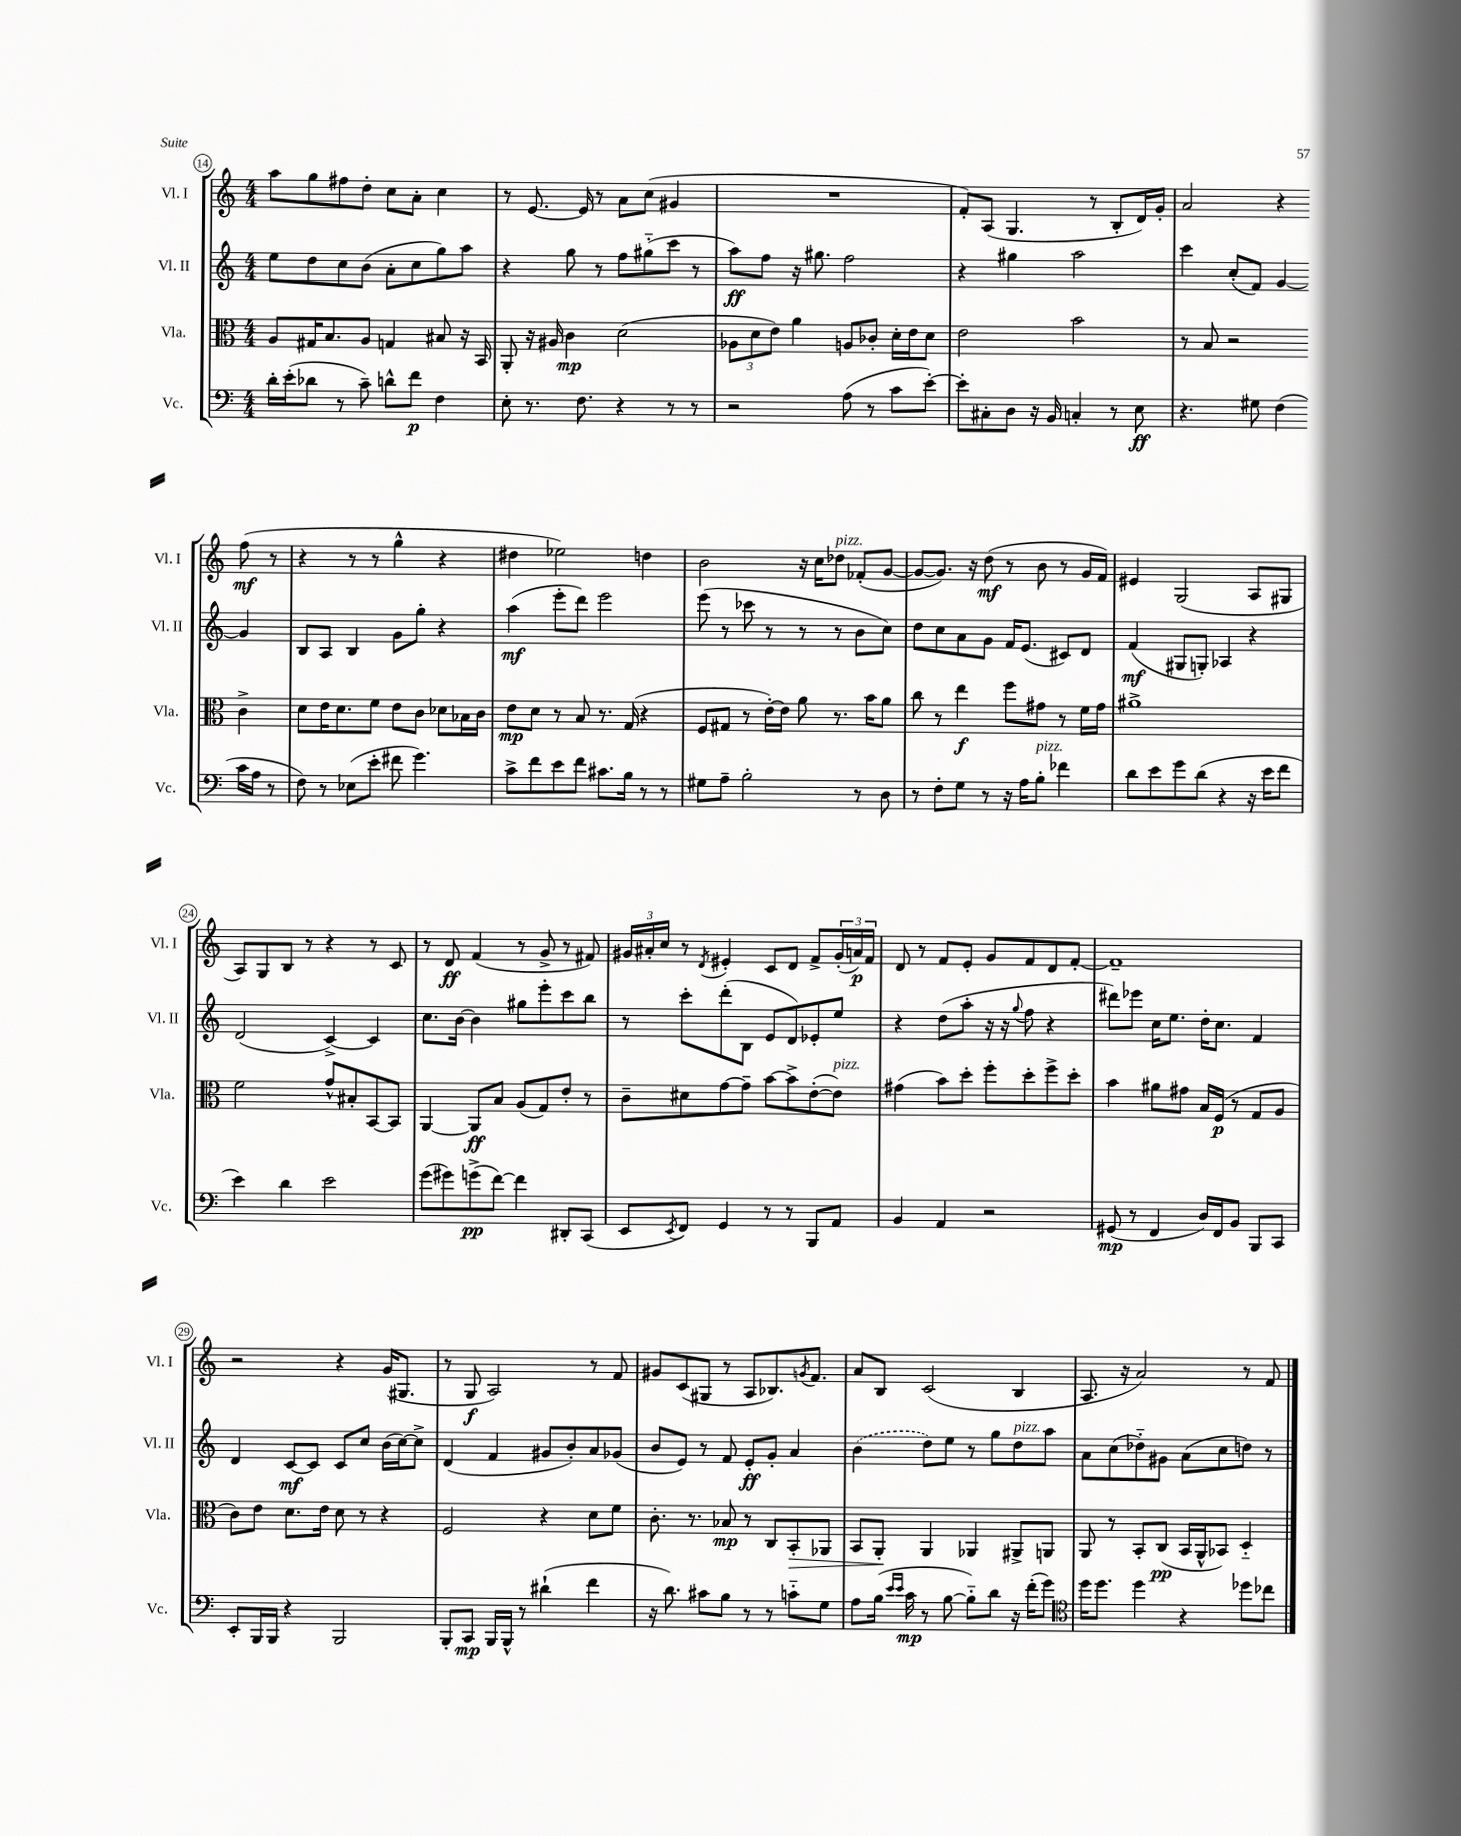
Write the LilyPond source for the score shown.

<<
\new StaffGroup <<
\new Staff = "s0" \with { instrumentName = "Vl. I" shortInstrumentName = "Vl. I" } {
    \clef treble \key c \major \numericTimeSignature \time 4/4
    a''8 g''8 fis''8 d''8-. c''8 a'8-. c''4 |
    r8 e'8.~ e'16 r8 a'8 c''8( gis'4 |
    R1 |
    f'8-.) a8( g4. r8 b8-. d'16) g'16-. |
    a'2 r4 f''8\mf( r8 |
    r4 r8 r8 g''4-^ r4 |
    dis''4 ees''2) d''4 |
    b'2 r16 c''16 des''8^\markup { \italic "pizz." } fes'8-.( g'8~ |
    g'8~ g'8.) r16 d''8\mf( r8 b'8 r8 g'16 f'16) |
    eis'4 g2( a8 gis8 |
    a8) g8 b8 r8 r4 r8 c'8 |
    r8 d'8\ff f'4( r8 g'8-> r8 fis'8) |
    \tuplet 3/2 { gis'16 ais'16-. c''16 } r8 \acciaccatura { d'8 } eis'4-. c'8 d'8 f'8-> \tuplet 3/2 { gis'16-.( a'16\p) f'16 } |
    d'8 r8 f'8 e'8-. g'8 f'8 d'8 f'8~-. |
    f'1-- |
    r2 r4 g'16( gis8. |
    r8 g8\f a2) r8 f'8 |
    gis'8 c'8( gis8 r8 a8 bes8.) \acciaccatura { g'8 } f'8. |
    a'8 b8 c'2( b4 |
    a8. r16 a'2) r8 f'8 \bar "|." |
}
\new Staff = "s1" \with { instrumentName = "Vl. II" shortInstrumentName = "Vl. II" } {
    \clef treble \key c \major \numericTimeSignature \time 4/4
    e''8 d''8 c''8 b'8( a'8-. c''8 g''8) a''8 |
    r4 g''8 r8 f''8 gis''8-_( c'''8 r8 |
    a''8\ff) f''8 r16 gis''8. f''2 |
    r4 gis''4 a''2 |
    c'''4 c''8-.( f'8) g'4~ g'4 |
    b8 a8 b4 g'8 g''8-. r4 |
    a''4\mf( e'''8-. d'''8) e'''2 |
    e'''8( r8 ces'''8 r8 r8 r8 b'8 c''8) |
    d''8 c''8 a'8 g'8 f'16 e'8.( cis'8) d'8 |
    f'4\mf( gis8 g8-.) aes4 r4 |
    d'2( c'4~->) c'4 |
    c''8. b'16~ b'4 gis''8 e'''8-. c'''8 b''8 |
    r8 c'''8-. d'''8-.( b8 e'8 d'8) ees'8-. e''8 |
    r4 d''8( a''8-. r16 r16 \appoggiatura { g''8 } f''8 r4 |
    dis'''8) ees'''8 c''16 e''8. d''16-. c''8. f'4 |
    d'4 c'8~\mf c'8 c'8 c''8 b'16( c''16~) c''8-> |
    d'4( f'4 gis'8 b'8-.) a'8 ges'8( |
    b'8 e'8) r8 f'8 e'8-.\ff g'8-. a'4 |
    \once \slurDashed b'4( d''8) e''8 r8 g''8 d''8^\markup { \italic "pizz." } a''8 |
    a'8 c''8( des''8-_) gis'8 a'8( c''8 d''8) r8 \bar "|." |
}
\new Staff = "s2" \with { instrumentName = "Vla." shortInstrumentName = "Vla." } {
    \clef alto \key c \major \numericTimeSignature \time 4/4
    a8 gis16 b8. a8 g4 bis8 r16 b,16 |
    a,8-. r16 ais16 c'4\mp d'2( |
    \tuplet 3/2 { aes8 d'8 e'8) } a'4 a8 ces'8-. d'16-. e'16 d'8 |
    e'2 b'2 |
    r8 b8 r2 c'4-> |
    d'8 e'16 d'8. f'8 e'8 c'8 des'8 bes16 c'16 |
    e'8\mp d'8 r8 b8 r8. g16( r4 |
    f8 gis8 r8 e'16~-.) e'16 a'8 r8. b'16 a'8 |
    c''8 r8 e''4\f f''8 gis'8 r8 f'16 gis'16 |
    ais'1-> |
    f'2 g'8-^ bis8-. b,8~ b,8 |
    a,4~ a,8\ff b8 a8( g8) e'8-. r8 |
    c'8-- dis'8 g'8~ g'8-- b'8~ b'8-> e'8~-.( e'8^\markup { \italic "pizz." }) |
    gis'4( b'8) d''8-. f''8-. d''8-. f''8-> d''8-. |
    b'4 ais'8 gis'8 b16 f16\p( r8 g8 a8 |
    c'8) e'8 d'8. e'16 d'8 r8 r4 |
    f2 r4 d'8 f'8 |
    c'8.-. r8. bes8\mp r8 c8 b,8-.\> aes,8 |
    b,8 a,8-.\! a,4 aes,4 ais,8-> a,8 |
    a,8 r8 b,8-. c8\pp( b,16 a,16-^ bes,8) d4-_ \bar "|." |
}
\new Staff = "s3" \with { instrumentName = "Vc." shortInstrumentName = "Vc." } {
    \clef bass \key c \major \numericTimeSignature \time 4/4
    d'16-. e'16-.( des'8 r8 c'8--) d'8-^ f'8\p f4 |
    e8-. r8. f8. r4 r8 r8 |
    r2 a8( r8 c'8 e'8~-.) |
    e'8-. cis8-. d8 r16 b,16 c4-. r8 e8\ff |
    r4. gis8 f4( c'16 a16 r8 |
    f8) r8 ees8( e'8-. fis'8 g'4.) |
    c'8-> f'8 e'8 f'8 cis'8. b16 r8 r8 |
    gis8 a8-- b2-. r8 d8 |
    r8 f8-. g8 r8 r16 a16 b8-.^\markup { \italic "pizz." } fes'4 |
    d'8 e'8 g'8 d'8( r4 r16 e'16 f'8 |
    e'4) d'4 e'2 |
    g'8( gis'8) g'8->\pp( f'8~) f'4 dis,8-. c,8( |
    e,8 \acciaccatura { e,8 } f,8) g,4 r8 r8 b,,8 a,8 |
    b,4 a,4 r2 |
    gis,8\mp( r8 f,4 d16) f,16 b,8 b,,8 c,8 |
    e,8-. b,,16 b,,16 r4 b,,2 |
    b,,8-. c,8\mp b,,16 b,,16-^ r8 dis'4-!( f'4 |
    r16 d'8.) cis'8 b8 r8 r8 c'8-_ g8 |
    a8 b16( \grace { e'16 e'16 } c'16\mp r8 b8~ b8-_) d'8 r16 f'16-.( g'8) |
    \clef tenor d''16 d''8. d''4 r4 des''8 ces''8 \bar "|." |
}
>>
>>
\layout { \context { \Score currentBarNumber = #14 \override BarNumber.stencil = #(make-stencil-circler 0.1 0.3 ly:text-interface::print) } }
